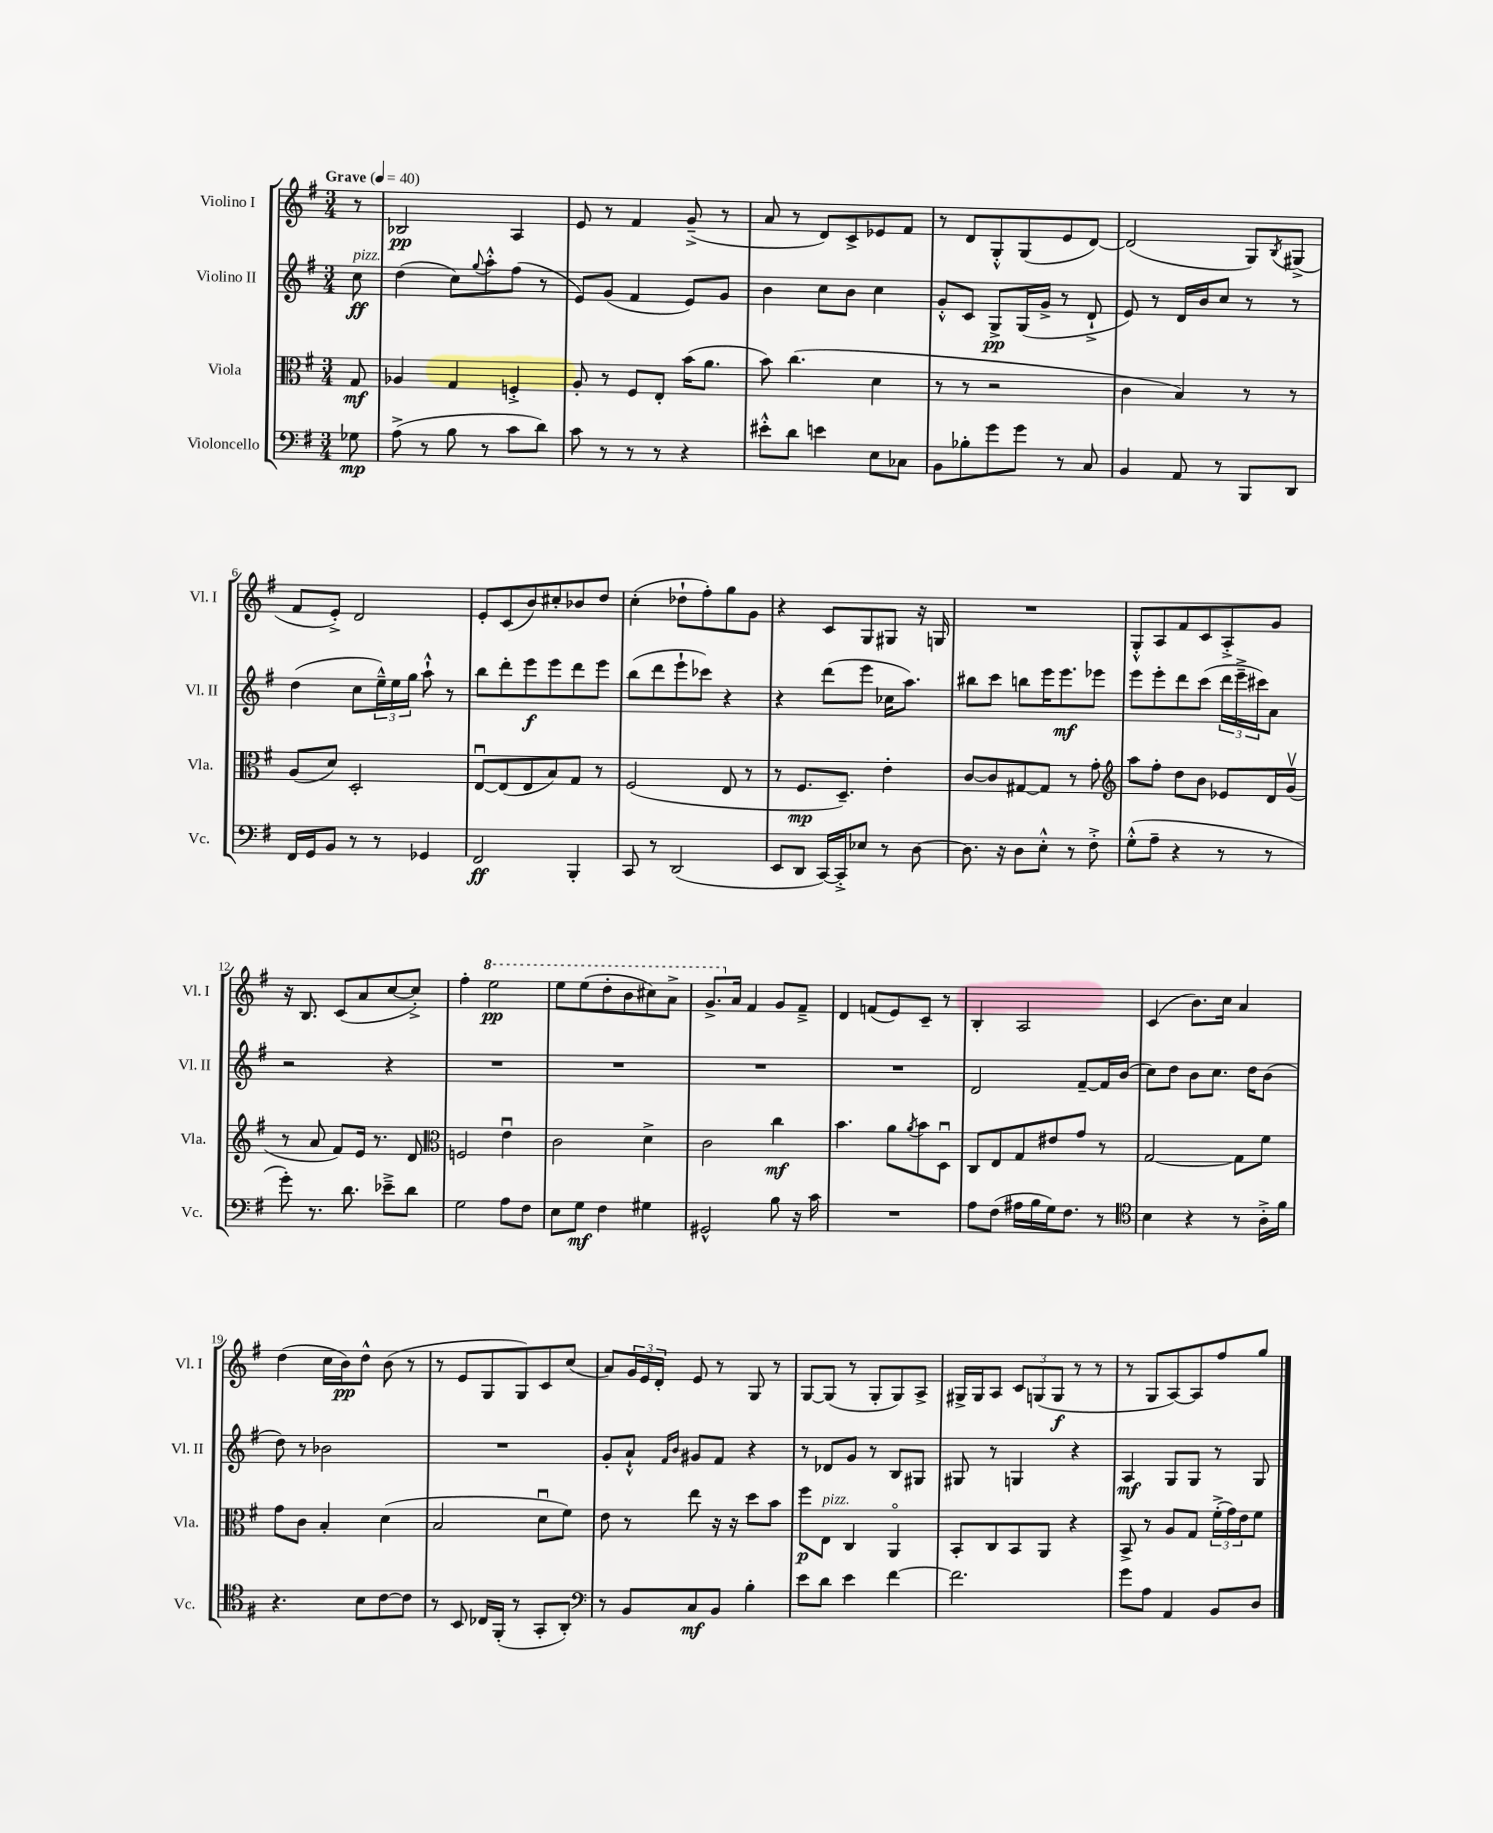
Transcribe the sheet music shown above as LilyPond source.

<<
\new StaffGroup <<
\new Staff = "s0" \with { instrumentName = "Violino I" shortInstrumentName = "Vl. I" } {
    \clef treble \key g \major \numericTimeSignature \time 3/4 \partial 8 \tempo "Grave" 4 = 40
    r8 |
    bes2\pp a4 |
    e'8 r8 fis'4 g'8--->( r8 |
    a'8 r8 d'8) c'8-> ees'8 fis'8 |
    r8 d'8 g8-.-^ g8( e'8 d'8~) |
    d'2( g8) \acciaccatura { b8 } gis8->( |
    fis'8 e'8-.->) d'2 |
    e'8-. c'8( b'8) cis''8-. bes'8 d''8 |
    c''4-.( des''8-! fis''8-.) g''8 g'8 |
    r4 c'8 g8 gis8 r16 g16 |
    R2. |
    g8-.-^ a8 fis'8 c'8 a8-.-> g'8 |
    r16 b8. c'8( a'8 c''8~ c''8-.->) |
    fis''4-. \ottava #1 e'''2\pp |
    e'''8 e'''8( d'''8-. b''8 cis'''8) a''8-> |
    g''8.-> \ottava #0 a'16 fis'4 g'8 fis'8---> |
    d'4 f'8( e'8) c'8-- r8 |
    b4-. a2 |
    c'4( b'8.) c''16 a'4 |
    d''4( c''16 b'16\pp) d''8-^ b'8( r8 |
    r8 e'8 g8 g8) c'8 c''8( |
    a'8) \tuplet 3/2 { g'16 e'16 d'16-. } e'8 r8 g8 r8 |
    g8~ g8( r8 g8-. g8) a8-> |
    gis16-> gis16 a8 \tuplet 3/2 { c'8 g8( g8\f } r8 r8 |
    r8 g8 a8~) a8 fis''8 g''8 \bar "|." |
}
\new Staff = "s1" \with { instrumentName = "Violino II" shortInstrumentName = "Vl. II" } {
    \clef treble \key g \major \numericTimeSignature \time 3/4 \partial 8
    c''8\ff^\markup { \italic "pizz." } |
    d''4( c''8) \appoggiatura { g''8 } a''8-.-^ fis''8( r8 |
    e'8) g'8( fis'4 e'8) g'8 |
    b'4 c''8 b'8 c''4 |
    g'8-.-^ c'8 g8->\pp g16( g'16-> r8 d'8-!-> |
    e'8) r8 d'16 b'16 c''8 r8 r8 |
    d''4( c''8 \tuplet 3/2 { e''16---^) e''16 g''16 } a''8-!-^ r8 |
    b''8 d'''8-. e'''8\f e'''8 d'''8 e'''8 |
    b''8( d'''8 e'''8-! ces'''8) r4 |
    r4 d'''8( e'''8 ces''16 a''8.) |
    bis''8 c'''8 b''8 e'''16 e'''8.\mf ees'''8 |
    e'''8 e'''8-. d'''8 c'''8( \tuplet 3/2 { d'''16 e'''16---> cis'''16) } a'8 |
    r2 r4 |
    R2. |
    R2. |
    R2. |
    R2. |
    d'2 fis'8~-- fis'16 b'16( |
    c''8) d''8 b'8 c''8. d''16 b'8( |
    d''8) r8 bes'2 |
    R2. |
    g'8-. a'8-!-^ \grace { fis'16 b'16 } gis'8 fis'8 r4 |
    r8 des'8 g'8 r8 b8 gis8 |
    gis8 r8 g4 r4 |
    a4\mf g8 g8 r8 g8 \bar "|." |
}
\new Staff = "s2" \with { instrumentName = "Viola" shortInstrumentName = "Vla." } {
    \clef alto \key g \major \numericTimeSignature \time 3/4 \partial 8
    g8\mf |
    aes4 g4 f4-.-> |
    a8-. r8 fis8 e8-. b'16( a'8. |
    b'8) c''4.( d'4 |
    r8 r8 r2 |
    c'4 b4) r8 r8 |
    a8( d'8) d2-. |
    e8~\downbow e8( e8 b8) g8 r8 |
    fis2( e8 r8 |
    r8 fis8.\mp d8.--) e'4-. |
    c'8~ c'8 gis8~ gis8 r8 g'8-. |
    \clef treble a''8 fis''8-. d''8 b'8 ees'8 d'16 g'16\upbow( |
    r8 a'8 fis'8) e'16 r8. d'8 |
    \clef alto f2 e'4\downbow |
    c'2 d'4-> |
    c'2 c''4\mf |
    b'4. a'8 \acciaccatura { a'8 } b'8 d8\downbow |
    c8 e8 g8 eis'8 g'8 r8 |
    g2~ g8 fis'8 |
    g'8 c'8 b4-. d'4( |
    b2 d'8\downbow fis'8) |
    e'8 r8 e''8 r16 r16 d''8 b'8 |
    fis''8\p e8^\markup { \italic "pizz." } c4 a,4\flageolet |
    b,8-. c8 b,8 a,8 r4 |
    b,8-> r8 a8 g8 \tuplet 3/2 { fis'16-.->( g'16) e'16 } fis'8 \bar "|." |
}
\new Staff = "s3" \with { instrumentName = "Violoncello" shortInstrumentName = "Vc." } {
    \clef bass \key g \major \numericTimeSignature \time 3/4 \partial 8
    ges8\mp |
    a8->( r8 b8 r8 c'8 d'8) |
    c'8 r8 r8 r8 r4 |
    eis'8-.-^ d'8 e'4 e8 ces8 |
    b,8 bes8-. g'8 g'8 r8 c8 |
    b,4 a,8 r8 b,,8 d,8 |
    fis,16 g,16 b,8 r8 r8 ges,4 |
    fis,2\ff b,,4-. |
    c,8 r8 d,2( |
    e,8 d,8 c,16~) c,16-.-> ees8 r8 d8~ |
    d8. r16 d8 e8-.-^ r8 fis8-.-> |
    g8-.-^( a8-- r4 r8 r8 |
    g'8-.) r8. d'8. ees'8---> d'8 |
    g2 a8 fis8 |
    e8 g8\mf fis4 gis4 |
    gis,2-^ b8 r16 c'16 |
    R2. |
    a8 fis8( ais16 b16 g16) fis8. r8 |
    \clef tenor b4 r4 r8 a16-.-> fis'16 |
    r4. b8 c'8~ c'8 |
    r8 b,8 ces16 fis,16-.( r8 g,8-. a,8-.) |
    \clef bass r8 b,8 c8\mf b,8 b4-. |
    e'8 d'8 e'4 fis'4~ |
    fis'2. |
    g'8 a8 a,4 b,8 d8 \bar "|." |
}
>>
>>
